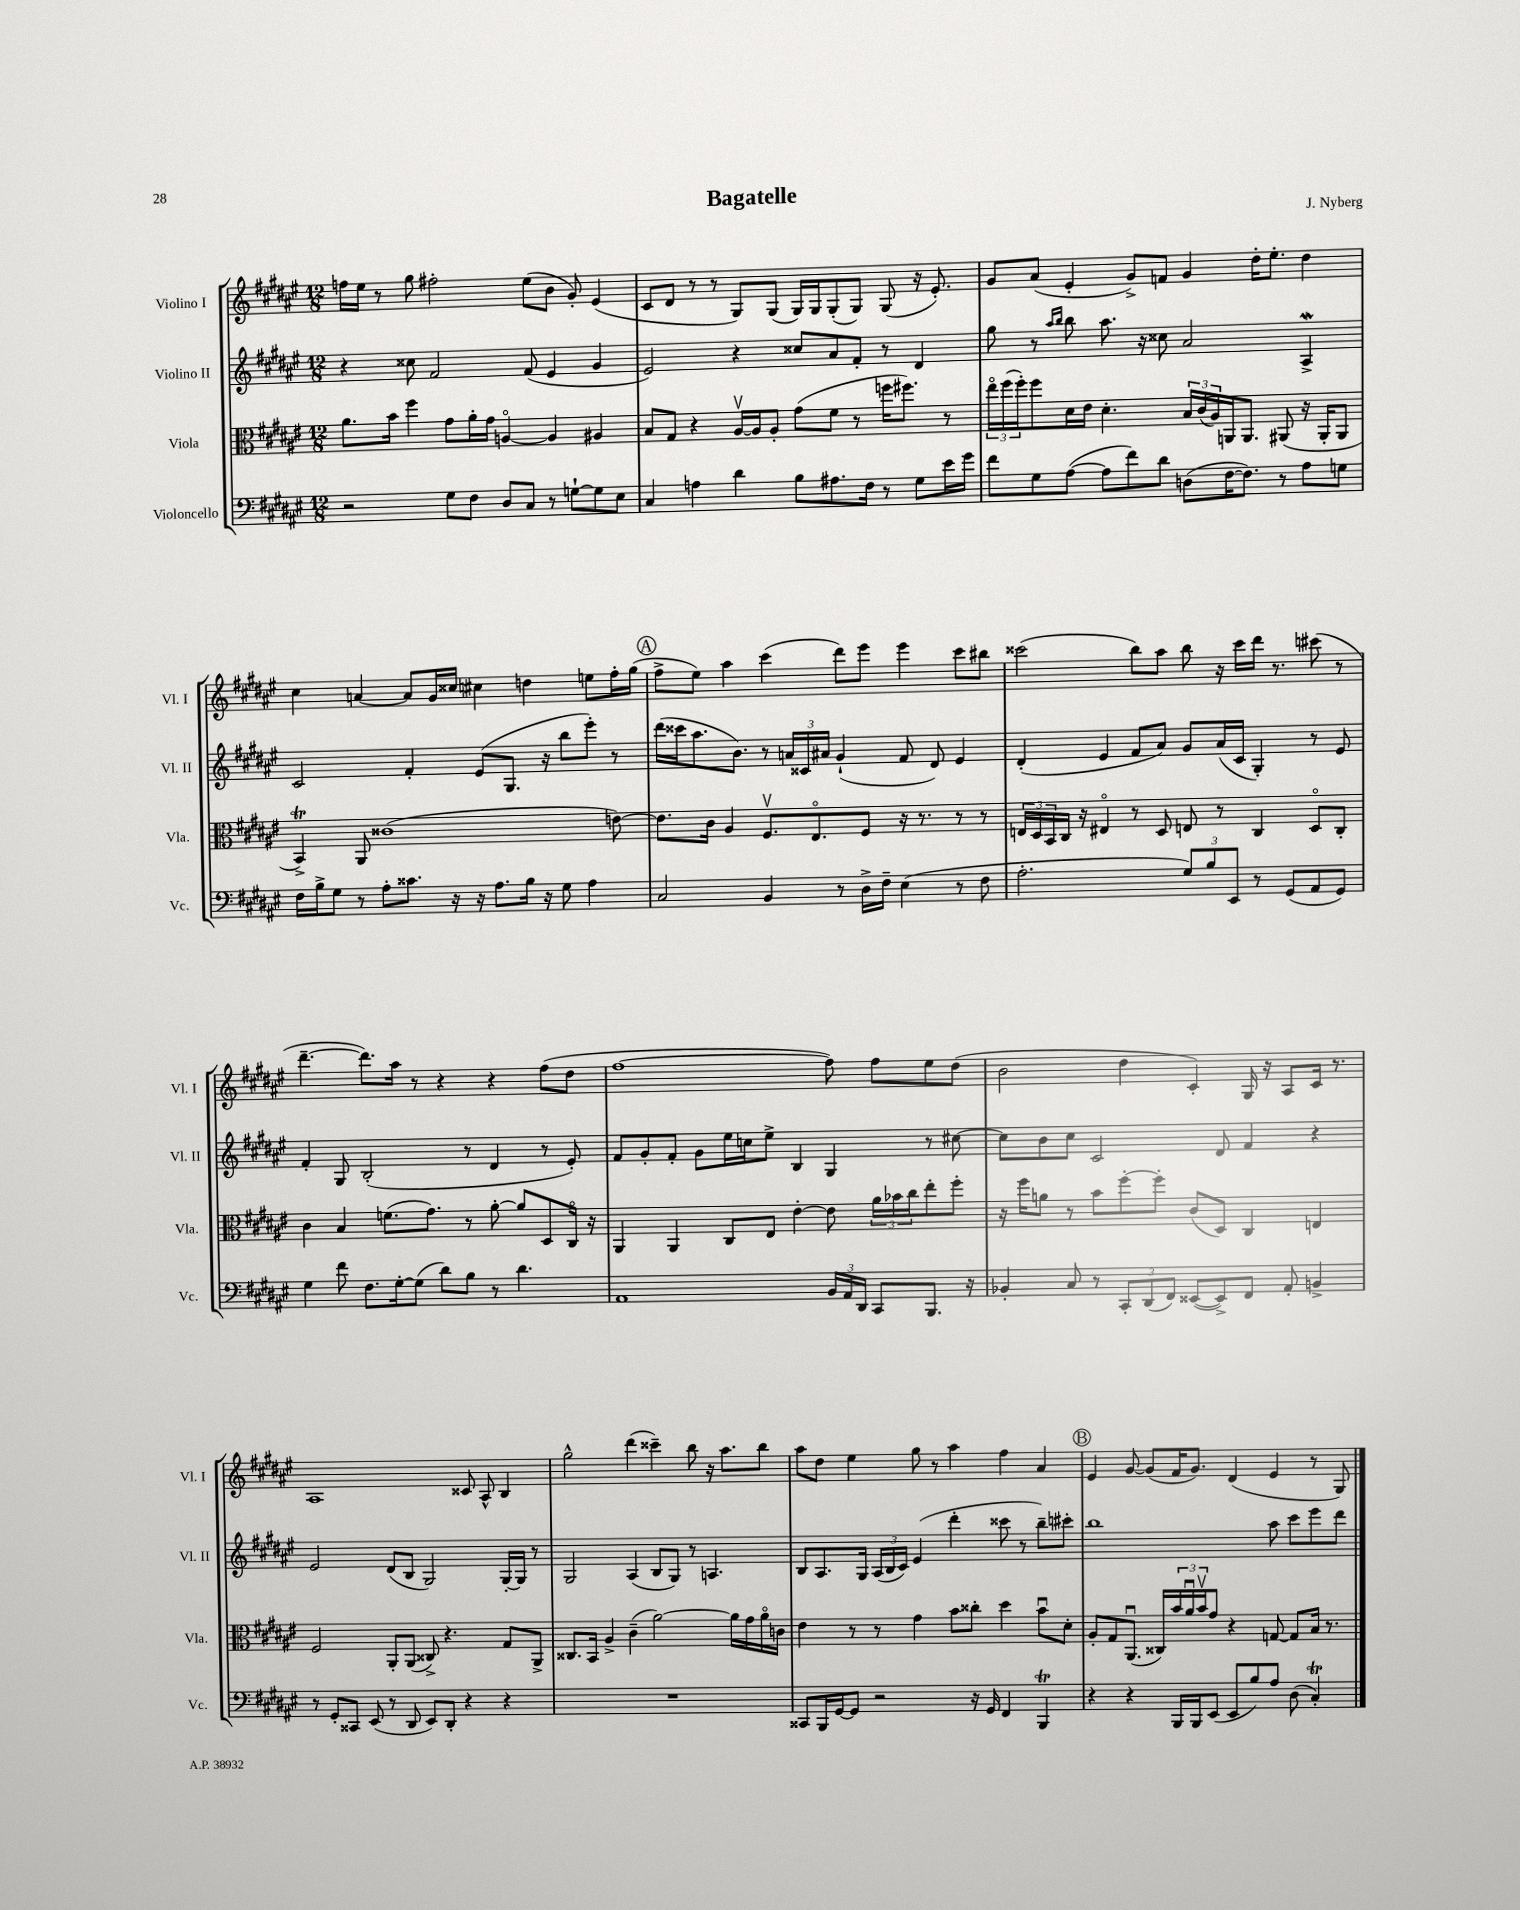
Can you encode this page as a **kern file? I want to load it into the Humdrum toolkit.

**kern	**kern	**kern	**kern
*staff4	*staff3	*staff2	*staff1
*clefF4	*clefC3	*clefG2	*clefG2
*k[f#c#g#d#a#e#]	*k[f#c#g#d#a#e#]	*k[f#c#g#d#a#e#]	*k[f#c#g#d#a#e#]
*M12/8	*M12/8	*M12/8	*M12/8
2r	8.a#	4r	16ff
.	.	.	16ee#
.	.	.	8r
.	16b	.	.
.	4ff#	8cc##	8gg#
.	.	2f#	2ff#'
8G#	8g#	.	.
8F#	16a#'	.	.
.	16g#	.	.
8D#	[4Ao	.	.
8C#	.	(8f#	(8ee#
8r	4A]	4e#	8b
[8G`	.	.	8g#')
8G]	4A#	4g#	(4e#
8E#	.	.	.
=	=	=	=
4C#	8B	2e#)	8c#
.	8G#	.	8d#
4A	4r	.	8r
.	.	.	8r
4d#	[16A#v	4r	8G#)
.	16A#]	.	.
.	8A#'	.	(8G#
8B	(8g#	8cc##	16G#)
.	.	.	16G#
8.A#	8f#	8a#	(8G#'
.	8r	8f#'	8G#)
16F#	.	.	.
8r	16ff	8r	(8G#
.	8.ff#)	.	.
8G#	.	4d#	16r
.	.	.	8.e#')
16e#	8r	.	.
16g#	.	.	.
=	=	=	=
8f#	24ee#o	8gg#	8g#
.	(24ff#	.	.
.	24ff#')	.	.
8G#	8ff#	8r	(8a#
.	.	16qqaa#	.
.	.	16qqbb	.
([8A#	16d#	8bb	4e#'
.	16e#	.	.
8A#]	4.d#'	8.aa#	.
8f#)	.	.	8g#^)
.	.	16r	.
8d#	.	8cc##	8f
(8D	24B	2a#	4g#
.	(24c#	.	.
.	24A#)	.	.
[16F#	16AA	.	.
8.F#])	8.AA	.	.
.	.	.	16dd#'
.	.	.	8.ee#'
8r	(8AA#	.	.
8A#	16r	4A#^	4dd#
.	16AA#'	.	.
8G	8AA#	.	.
=	=	=	=
16F#	4BB^)	2c#	4cc#
16B^	.	.	.
8G#	.	.	.
8r	8AA#	.	[4a
8A#'	(1c##	.	.
8.c##	.	4f#'	8a]
.	.	.	16g#
16r	.	.	16cc##
16r	.	(8e#	4cc#
8.A#	.	.	.
.	.	8.G#	.
16B	.	.	4dd
16r	.	16r	.
8G#	.	8bb	.
4A#	.	8eee#')	8ee
.	[8e)	8r	16ff#'
.	.	.	(16gg#
=	=	=	=
2C#	8.e]	(16ddd#	8ff#^
.	.	16ccc##	.
.	.	8.aa#	8ee#)
.	16c#	.	.
.	4A#	.	4aa#
.	.	8.b)	.
4BB	8.F#v	8r	(4ccc#
.	.	24a	.
.	.	24c##	.
.	8.E#o	.	.
.	.	24a#	.
8r	.	(4g#`	8ddd#)
16D#^	8F#	.	8eee#
16F#~	.	.	.
(4E#	16r	8f#	4eee#
.	8.r	.	.
.	.	8d#)	.
8r	8r	4e#	8ccc#
8F#	8r	.	8bb#
=	=	=	=
2.A#'	24E	(4d#'	(2ccc##
.	24D#	.	.
.	24BB	.	.
.	16C#	.	.
.	16r	.	.
.	4E#o	4e#	.
.	8r	8f#	8bb)
.	8D#	8a#)	8aa#
12G#)	8E	8g#	8bb
12B	.	.	.
.	8r	(16a#	16r
12EE#	.	.	.
.	.	16c#	16ccc##
8r	4C#	4G#')	16ddd#
.	.	.	8.r
(8GG#	.	.	.
8AA#	8D#o	8r	(8ccc#
8GG#)	8C#'	8e#	8r
=	=	=	=
4G#	4c#	4f#'	[4.ddd#~
8f#	4B	8G#	.
8.F#	.	(2B'	8.ddd#])
.	(8.f	.	.
[16G#'	.	.	16aa#
(8G#]	.	.	8r
.	8.g#)	.	.
8d#)	.	.	4r
8B	8r	8r	.
8r	[8a#'	4d#	4r
4.d#	8a#]	.	.
.	8D#	8r	(8ff#
.	16C#o	8e#')	8dd#
.	16r	.	.
=	=	=	=
1AA#	4AA#	8f#	[1ff#
.	.	8g#'	.
.	4AA#	8f#'	.
.	.	8g#	.
.	8C#	16ee#	.
.	.	16cc	.
.	8E#	8ee#^	.
.	[4e#'	4B	.
24BB	8e#]	4G#	8ff#])
24AA#	.	.	.
24DD#	.	.	.
8CC#	24a#	.	8ff#
.	24b-	.	.
.	24cc#	.	.
8.BBB	8ee#'	8r	8ee#
.	8ff#'	[8cc#	(8dd#
16r	.	.	.
=	=	=	=
4BB-'	16r	8cc#]	2b
.	16ff#	.	.
.	8a	8b	.
8C#	8r	8cc#	.
8r	8b	2c#	.
12CC#'	[8ff#'	.	4dd#
(12DD#	.	.	.
.	8ff#']	.	.
12FF#)	.	.	.
([8EE##	(8c#	.	4c#')
8EE##^])	8D#)	8d#	.
8FF#	4C#	4f#	16G#
.	.	.	16r
8AA#'	.	.	8A#
4BB^	4E	4r	16c#
.	.	.	8.r
=	=	=	=
8r	2F#	2e#	1A#
8GG#'	.	.	.
8CC##	.	.	.
(8EE#	.	.	.
8r	8AA#'	(8d#	.
8DD#	(8AA#	8B	.
8EE#)	8C##^)	2G#)	.
8DD#'	4.r	.	.
4r	.	.	8c##
.	.	.	8A#^^
4r	8G#	[16G#'	4B
.	.	16G#]	.
.	8AA#^	8r	.
=	=	=	=
1.r	8.C##	2G#	2gg#^^
.	16BB	.	.
.	4A#^	.	.
.	(4c#~	(4A#	(4ddd#
.	[2a#)	8B	4ccc##~)
.	.	8G#)	.
.	.	8r	8bb
.	.	4.A	16r
.	.	.	8.aa#
.	16a#]	.	.
.	16g#	.	.
.	16a#o	.	8bb
.	16c	.	.
=	=	=	=
8CC##	4e#	8B	8aa#
16BBB	.	8.A#	8dd#
[16GG#	.	.	.
8GG#]	8r	.	4ee#
.	.	16G#	.
2r	8r	(24A#	.
.	.	24B	.
.	.	24c#)	.
.	4g#	(4e#	8gg#
.	.	.	8r
.	8b	4ddd#'	4aa#
16r	8cc##'	.	.
16GG#	.	.	.
4FF#	4dd#	8ccc##	4ff#
.	.	8r	.
4BBB	8bu	8bb~)	4a#
.	8d#'	8ccc#'	.
=	=	=	=
4r	8A#'	1bb	4e#
.	8G#	.	.
4r	(8.AA#u	.	[8g#
.	.	.	(8g#]
.	16C##)	.	.
16BBB	24b	.	16f#
.	24a#u	.	.
16BBB	.	.	8.g#)
.	24bv	.	.
(8EE#	8g#	.	.
8EE#	4r	.	(4d#
8B)	.	.	.
8A#	[8G	8aa#	4e#
(8D#	8G]	8ccc#	.
4C#')	16B	8eee#	8r
.	8.r	.	.
.	.	8ddd#	8G#)
==	==	==	==
*-	*-	*-	*-
